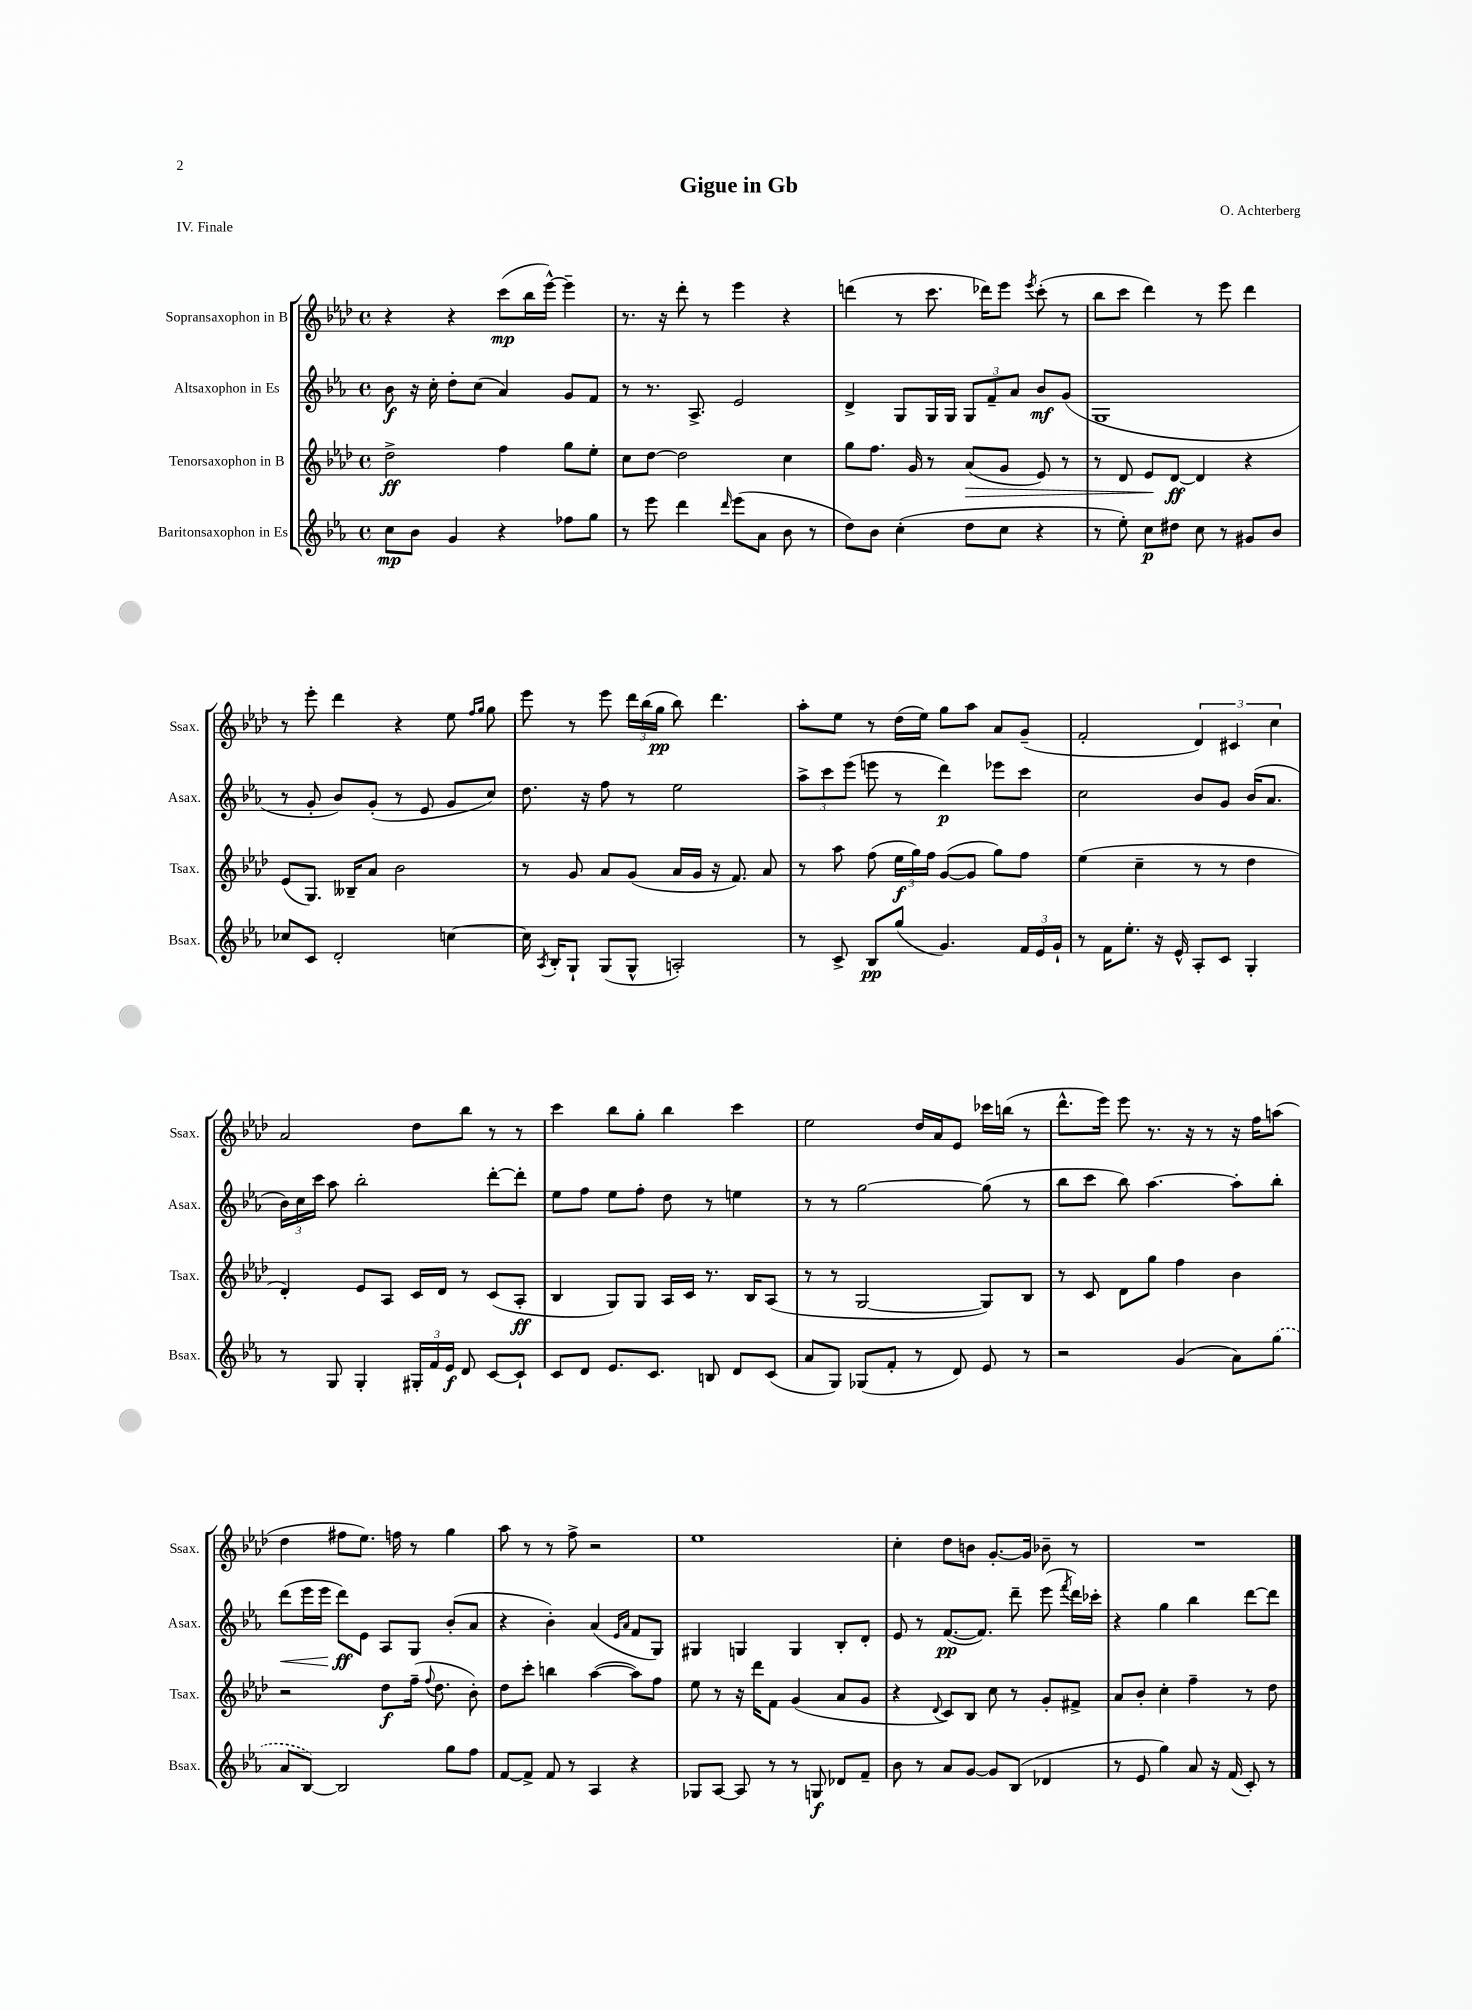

**kern	**kern	**kern	**kern
*staff4	*staff3	*staff2	*staff1
*clefG2	*clefG2	*clefG2	*clefG2
*k[b-e-a-]	*k[b-e-a-d-]	*k[b-e-a-]	*k[b-e-a-d-]
*M4/4	*M4/4	*M4/4	*M4/4
*met(c)	*met(c)	*met(c)	*met(c)
8cc	2dd-^	8b-	4r
8b-	.	16r	.
.	.	16cc'	.
4g	.	8dd'	4r
.	.	(8cc	.
4r	4ff	4a-)	(8ccc
.	.	.	16bb-
.	.	.	[16eee-^^)
8ff-	8gg	8g	4eee-~]
8gg	8ee-'	8f	.
=	=	=	=
8r	8cc	8r	8.r
8eee-	[8dd-	8.r	.
.	.	.	16r
4ddd	2dd-]	.	8ddd-'
.	.	8.A-^	.
.	.	.	8r
16qqddd	.	.	.
(8eee-	.	2e-	4eee-
8a-	.	.	.
8b-	4cc	.	4r
8r	.	.	.
=	=	=	=
8dd)	8gg	4d^	(4ddd
8b-	8.ff	.	.
(4cc'	.	8G	8r
.	16g	.	.
.	8r	16G	8.ccc
.	.	16G	.
8dd	(8a-	12G	.
.	.	.	16ddd-)
.	.	12f~	.
8cc	8g	.	8eee-
.	.	12a-	.
.	.	.	8qeee-
4r	8e-)	8b-	(8ccc'
.	8r	(8g	8r
=	=	=	=
8r	8r	1G	8bb-
8ee-')	8d-	.	8ccc
8cc	8e-	.	4ddd-)
8dd#	[8d-	.	.
8cc	4d-]	.	8r
8r	.	.	8eee-
8g#	4r	.	4ddd-
8b-	.	.	.
=	=	=	=
8cc-	(8e-	8r	8r
8c	8.G)	8g'	8eee-'
2d'	.	8b-)	4ddd-
.	16B--~	.	.
.	8a-	(8g'	.
.	2b-	8r	4r
.	.	8e-	.
[4cc	.	8g	8ee-
.	.	.	16qqff
.	.	.	16qqgg
.	.	8cc)	8gg
=	=	=	=
16cc]	8r	8.dd	8eee-
8qA-	.	.	.
16B-'	.	.	.
8G`	8g	.	8r
.	.	16r	.
(8G	8a-	8ff	8eee-
8G^^	(8g	8r	24ddd-
.	.	.	(24bb-
.	.	.	24gg
2A')	16a-	2ee-	8bb-)
.	16g	.	.
.	16r	.	4.ddd-
.	8.f)	.	.
.	8a-	.	.
=	=	=	=
8r	8r	12aa-^	8aa-'
.	.	12ccc	.
8c^	8aa-	.	8ee-
.	.	(12eee-	.
8B-	(8ff	8eee	8r
(8gg	24ee-	8r	(16dd-
.	24gg)	.	.
.	.	.	16ee-)
.	24ff	.	.
4.g)	([8g	4ddd)	8gg
.	8g]	.	8aa-
.	8gg)	8eee-	8a-
24f	8ff	8ccc	(8g~
24e-	.	.	.
24g`	.	.	.
=	=	=	=
8r	(4ee-	2cc	2f'
16f	.	.	.
8.ee-'	.	.	.
.	4cc~	.	.
16r	.	.	.
16e-^^	.	.	.
8A-'	8r	8b-	6d-)
8c	8r	8g	.
.	.	.	6c#
4G'	4dd-	(16b-	.
.	.	8.a-	.
.	.	.	6cc
=	=	=	=
8r	4d-')	24b-)	2a-
.	.	24cc	.
.	.	24ccc	.
8G	.	8aa-	.
4G'	8e-	2bb-'	.
.	8A-	.	.
24G#'	16c	.	8dd-
24f	.	.	.
.	16d-	.	.
24e-	.	.	.
8d	8r	.	8bb-
[8c	(8c	[8ddd'	8r
8c`]	8A-'	8ddd']	8r
=	=	=	=
8c	4B-	8ee-	4ccc
8d	.	8ff	.
8.e-	8G)	8ee-	8bb-
.	8G	8ff'	8gg'
8.c	.	.	.
.	16A-	8dd	4bb-
.	16c	.	.
8B	8.r	8r	.
8d	.	4ee	4ccc
.	16B-	.	.
(8c	(8A-	.	.
=	=	=	=
8a-	8r	8r	2ee-
8G)	8r	8r	.
(8G-	[2G	[2gg	.
8f'	.	.	.
8r	.	.	16dd-
.	.	.	16a-
8d)	.	.	8e-
8e-	8G])	(8gg]	16ccc-
.	.	.	(16bb
8r	8B-	8r	8r
=	=	=	=
2r	8r	8bb-	8.ddd-^^
.	8c	8ccc	.
.	.	.	16eee-)
.	8d-	8bb-)	8eee-
.	8gg	[4.aa-	8.r
(4g	4ff	.	.
.	.	.	16r
.	.	.	8r
8a-)	4b-	8aa-']	16r
.	.	.	16ff
(8gg	.	8bb-'	(8aa
=	=	=	=
8a-	2r	(8ddd	4dd-
[8B-)	.	16eee-	.
.	.	16eee-	.
2B-]	.	8ddd)	8ff#
.	.	8e-	8.ee-)
.	8dd-	8A-	.
.	.	.	16ff
.	(16ff~	8G	8r
.	8qqff	.	.
.	8.dd-	.	.
8gg	.	(8b-'	4gg
8ff	8b-')	8a-	.
=	=	=	=
[8f	8dd-	4r	8aa-
8f^]	8ccc'	.	8r
8f	4bb	4b-')	8r
8r	.	.	8ff^
4A-	([4aa-	(4a-	2r
.	.	16qqe-	.
.	.	16qqa-	.
4r	8aa-])	8f	.
.	8ff	8G)	.
=	=	=	=
8G-	8ee-	4G#	1ee-
[8A-	8r	.	.
8A-]	16r	4G	.
.	16ddd-	.	.
8r	8f	.	.
8r	(4g	4G	.
8G	.	.	.
8d-	8a-	8B-'	.
8f~	8g	8d'	.
=	=	=	=
8b-	4r	8e-	4cc'
8r	.	8r	.
.	8qqd-	.	.
8a-	8c)	([8.f	8dd-
[8g	8B-	.	8b
.	.	8.f])	.
8g]	8cc	.	[8.g'
(8B-	8r	8ddd~	.
.	.	.	16g]
4d-	8g'	(8eee-	8b-~
.	.	8qfff	.
.	8f#^	16ddd)	8r
.	.	16ccc-'	.
=	=	=	=
8r	8a-	4r	1r
8e-	8b-'	.	.
4gg)	4cc'	4gg	.
8a-	4ff~	4bb-	.
16r	.	.	.
(16f	.	.	.
8c')	8r	[8ddd	.
8r	8dd-	8ddd]	.
==	==	==	==
*-	*-	*-	*-
